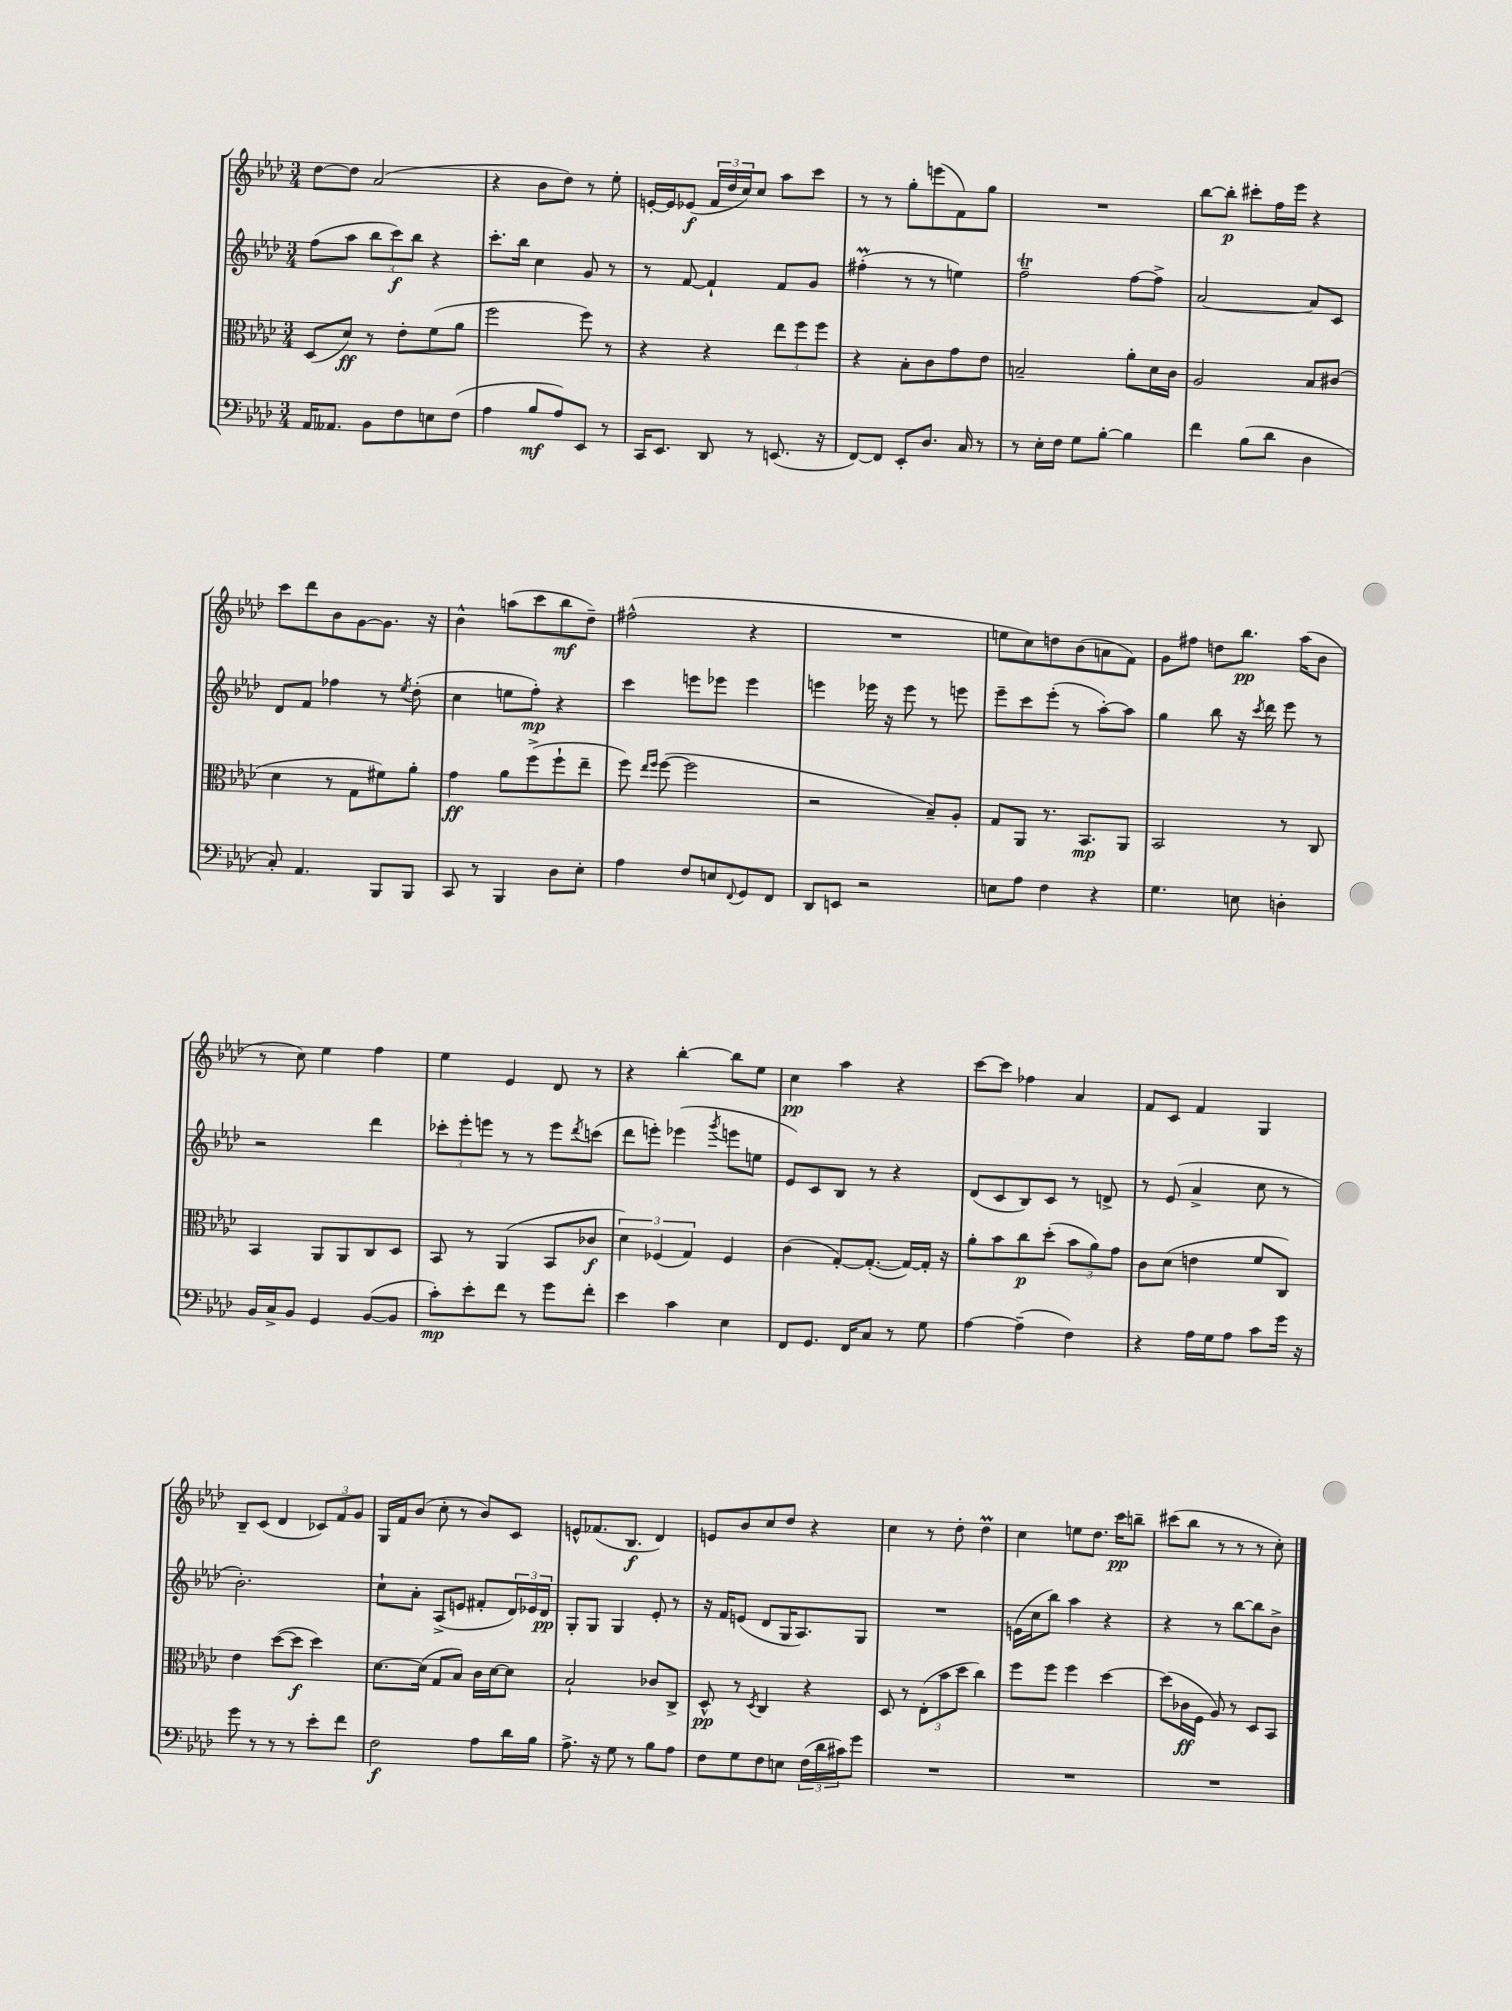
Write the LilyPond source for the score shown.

<<
\new StaffGroup <<
\new Staff = "s0" {
    \clef treble \key aes \major \numericTimeSignature \time 3/4
    des''8~ des''8 aes'2( |
    r4 bes'8 des''8) r8 ees''8-. |
    e'16~-. e'16 ees'8\f( \tuplet 3/2 { f'16 des''16 c''16) } c''8 aes''8 c'''8 |
    r8 r8 g''8-. e'''8( f'8) g''8 |
    R2. |
    bes''8~ bes''8-.\p cis'''8-. f''16 ees'''16 r4 |
    c'''8 des'''8 bes'8 g'8~ g'8. r16 |
    bes'4-^ a''8( c'''8 bes''8\mf des''8--) |
    fis''2-^( r4 |
    R2. |
    e''8 c''8) d''8 bes'8( a'8 f'8) |
    g'8 fis''8 d''8 bes''8.\pp aes''16( bes'8 |
    r8 c''8) ees''4 f''4 |
    ees''4 ees'4 des'8 r8 |
    r4 bes''4~-. bes''8 ees''8 |
    c''4\pp aes''4 r4 |
    c'''8~ c'''8 fes''4 aes'4 |
    f'8 c'8 f'4 g4 |
    bes8-- c'8( des'4 \tuplet 3/2 { ces'8) f'8 g'8 } |
    g16 f'16 bes'8( c''8-. r8 bes'8) c'8 |
    e'8-^ fes'8.( bes8.\f des'4) |
    e'8 bes'8 c''8 des''8 r4 |
    c''4 r8 des''8-. des''4\prall |
    c''4 e''8 des''8. c'''16\pp b''8-- |
    cis'''8( bes''8 r8 r8 r8 c''8-.) \bar "|." |
}
\new Staff = "s1" {
    \clef treble \key aes \major \numericTimeSignature \time 3/4
    f''8( aes''8 \tuplet 3/2 { bes''8 c'''8\f) bes''8 } r4 |
    c'''8.-. bes''16 c''4 g'8 r8 |
    r8 f'8~ f'4-! f'8 g'8 |
    fis''4-.\prall( r8 r8 e''4) |
    f''2--\trill f''8~ f''8-> |
    aes'2~ aes'8 c'8 |
    des'8 f'8 fes''4 r8 \acciaccatura { ees''8 } des''8-.( |
    c''4 e''8 f''8-.\mp) r4 |
    c'''4 e'''8 ees'''8 ees'''4 |
    e'''4 ees'''16 r16 ees'''8 r8 e'''8 |
    ees'''8-- c'''8 ees'''8-.( r8 aes''8~-.) aes''8 |
    g''4 bes''8 r16 \acciaccatura { c'''8 } des'''16 ees'''8 r8 |
    r2 des'''4 |
    \tuplet 3/2 { ces'''8-. ees'''8-. e'''8 } r8 r8 e'''8 \acciaccatura { des'''8 } c'''8( |
    des'''8 e'''8-.) ees'''4( \acciaccatura { g'''8 } e'''8 e''8 |
    ees'8) c'8 bes8 r8 r4 |
    des'8( c'8 bes8) c'8 r8 d'8-> |
    r8 ees'8( aes'4-> c''8 r8 |
    bes'2.-.) |
    c''8-! aes'8-. aes8->( e'8 fis'8-. \tuplet 3/2 { des'16) ees'16 des'16\pp } |
    g8-. g8 g4 ees'8-. r8 |
    r16 f'16 e'8( des'8 g16 aes8.) g8 |
    R2. |
    e'16( c''16 bes''8) aes''4 r4 |
    r4 r8 bes''8~ bes''8 bes'8-> \bar "|." |
}
\new Staff = "s2" {
    \clef alto \key aes \major \numericTimeSignature \time 3/4
    des8( des'8\ff) r8 ees'8-. f'8( aes'8 |
    f''2 f''8) r8 |
    r4 r4 \tuplet 3/2 { ees''8 f''8 f''8 } |
    r4 bes8-. c'8 g'8 ees'8 |
    b2-- aes'8-. des'16 c'16 |
    aes2 bes8 cis'8( |
    des'4 r8 g8 fis'8) aes'8-. |
    g'4\ff aes'8 f''8->( f''8-! ees''8-- |
    f''8) \grace { ees''16 f''16 } f''8~( f''2 |
    r2 bes8--) aes8-. |
    g8 aes,8 r8. bes,8.\mp aes,8 |
    bes,2 r8 c8 |
    bes,4 aes,8 aes,8 c8 des8 |
    bes,8 r8 aes,4( bes,8 ces'8\f |
    \tuplet 3/2 { des'4) fes4( g4) } fes4 |
    c'4( g8~-.) g8.~-.( g16~) g16-. r16 |
    aes'8-. bes'8 c''8\p des''8-.( \tuplet 3/2 { bes'8 aes'8) g'8 } |
    c'8 des'8( e'4 f'8 c8) |
    ees'4 des''8~( des''8\f des''4) |
    des'8.~ des'16( g8 bes8) c'16 des'16~ des'8 |
    bes2-! ces'8 c8-> |
    des8-^\pp r8 \acciaccatura { des8 } c4 r4 |
    des8 r8 \tuplet 3/2 { ees8-.( bes'8 des''8 } c''4) |
    f''8 f''8 f''4 des''4~ |
    des''8( ces'16\ff f16 aes8) r8 des8 bes,8 \bar "|." |
}
\new Staff = "s3" {
    \clef bass \key aes \major \numericTimeSignature \time 3/4
    aes,16 aeses,8. bes,8 f8 e8 f8( |
    aes4 bes8\mf aes8) ees,8 r8 |
    c,16 ees,8. des,8 r8 e,8.( r16 |
    f,8~) f,8 ees,8-. des8. c16 r8 |
    r8 ees16-. f16 g8 bes8~-. bes4 |
    f'4 bes8( des'8 des4 |
    c8-.) aes,4. bes,,8 bes,,8 |
    c,8 r8 bes,,4 des8 ees8-. |
    aes4 f8 e8 \appoggiatura { f,8 } g,8 f,8 |
    des,8 e,8 r2 |
    e8 aes8 f4 r4 |
    g4. e8 d4-. |
    bes,16 c16-> bes,8 g,4 bes,8~( bes,8 |
    c'8-.\mp) ees'8-. f'8 r8 g'8 f'8-. |
    ees'4 c'4 ees4 |
    f,8 g,8. f,16 c8 r8 g8 |
    aes4~ aes4--( f4) |
    r4 aes16 g16 aes8 c'8 g'16 r16 |
    g'8 r8 r8 r8 ees'8-. f'8 |
    f2\f aes8 des'16 bes16 |
    aes8.-> r16 g8 r8 bes8 aes8 |
    f8 g8 f8 e8 \tuplet 3/2 { f16( des'16 cis'16) } g'8 |
    R2. |
    R2. |
    R2. \bar "|." |
}
>>
>>
\layout { \context { \Score \remove "Bar_number_engraver" } }
